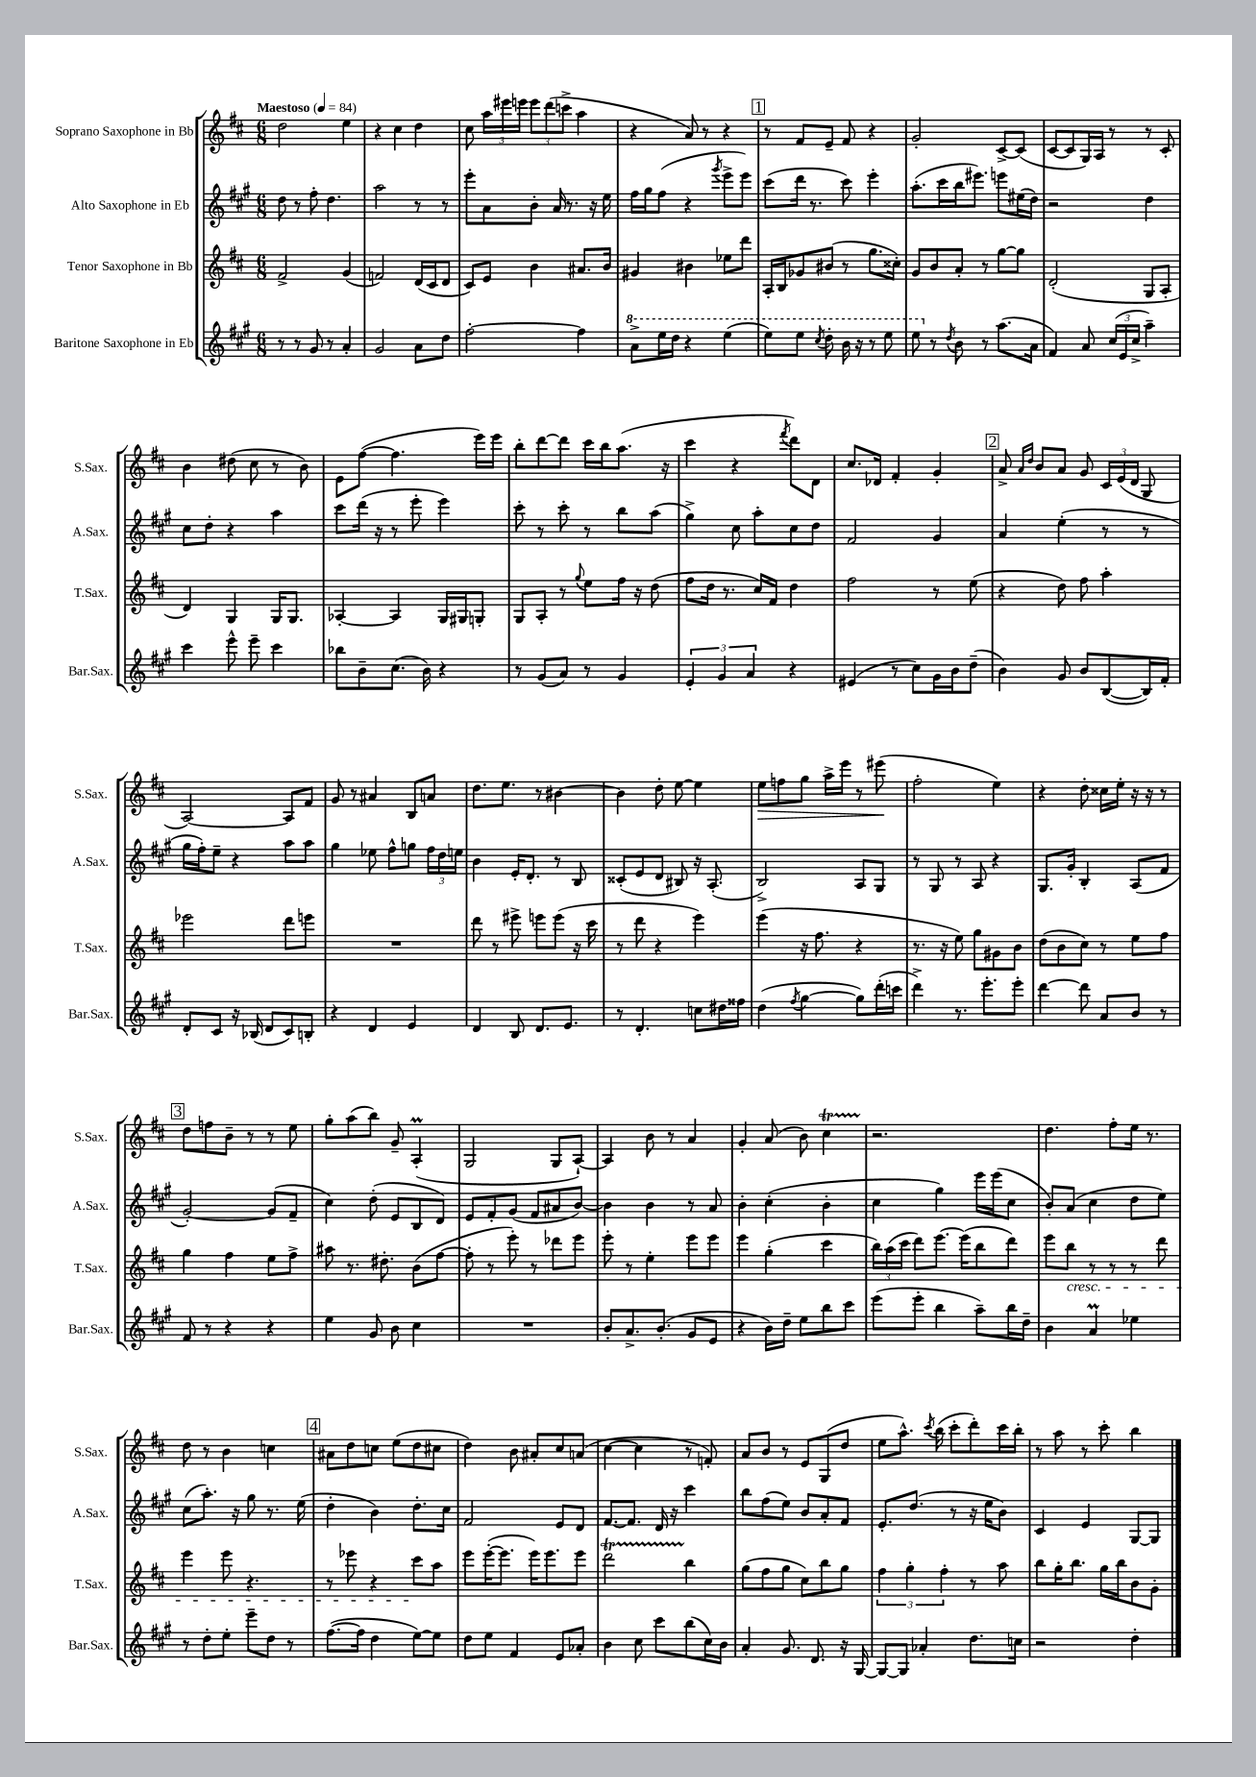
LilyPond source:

<<
\new StaffGroup <<
\new Staff = "s0" \with { instrumentName = "Soprano Saxophone in Bb" shortInstrumentName = "S.Sax." } {
    \clef treble \key d \major \numericTimeSignature \time 6/8 \tempo "Maestoso" 4 = 84
    \autoBeamOff d''2 e''4 |
    r4 cis''4 d''4 |
    cis''8 \tuplet 3/2 { a''16[ eis'''16 e'''16] } \tuplet 3/2 { e'''8[ d'''8( c'''8]-> } a''4 |
    r4 a'8) r8 r4 |
    \mark \markup { \box "1" } r8 fis'8[ e'8]-- fis'8 r4 |
    g'2-. cis'8[~-> cis'8]( |
    cis'8[~ cis'8 g16) a16] r8 r8 cis'8-. |
    b'4 dis''8( cis''8 r8 b'8) |
    e'8[ fis''8]~( fis''4. e'''16[) e'''16] |
    b''8[-. d'''8~ d'''8] cis'''16[ b''16 a''8.]( r16 |
    cis'''4 r4 \acciaccatura { fis'''8 } d'''8[) d'8] |
    cis''8.[ des'16] fis'4-. g'4-. |
    \mark \markup { \box "2" } a'8-> \grace { a'16[ d''16] } b'8[ a'8] g'8 \tuplet 3/2 { cis'16[ e'16( d'16] } g8 |
    a2~) a8[ fis'8] |
    g'8 r8 ais'4 b8[ a'8] |
    d''8.[ e''8.] r8 bis'4~ |
    bis'4 d''8-. e''8~ e''4 |
    e''8[\> f''8 g''8] a''16[-> e'''16] r8 eis'''8\!( |
    fis''2-. e''4) |
    r4 d''8-. cisis''16[ e''16]-. r16 r16 r8 |
    \mark \markup { \box "3" } d''8[ f''8 b'8]-- r8 r8 e''8 |
    g''8[-. a''8( b''8]) g'8-- a4-.\prall( |
    g2 g8[ a8]~-!) |
    a4 b'8 r8 a'4 |
    g'4-. a'8( b'8) cis''4\startTrillSpan |
    r2.\stopTrillSpan |
    d''4. fis''8[-. e''16] r8. |
    d''8 r8 b'4 c''4 |
    \mark \markup { \box "4" } ais'8[ d''8 c''8] e''8[( d''8 cis''8] |
    d''4) b'8 ais'8[-. cis''8 a'8]( |
    cis''4~ cis''4 r8 f'8-.) |
    a'8[ b'8] r8 e'8[ g8( d''8] |
    e''8[ a''8.]-^) \acciaccatura { cis'''8 } b''16( cis'''8[-. d'''8-.) cis'''16 b''16]-. |
    r8 a''8 r8 cis'''8-. b''4 \bar "|." |
}
\new Staff = "s1" \with { instrumentName = "Alto Saxophone in Eb" shortInstrumentName = "A.Sax." } {
    \clef treble \key a \major \numericTimeSignature \time 6/8
    \autoBeamOff d''8 r8 fis''8-. d''4. |
    a''2 r8 r8 |
    e'''8[-. a'8 b'8]-. a'16 r8. r16 e''16 |
    fis''16[ gis''16 fis''8]( r4 \acciaccatura { gis'''8 } e'''8[-> e'''8]) |
    \mark \markup { \box "1" } cis'''8[( d'''16] r8. cis'''8) e'''4-. |
    a''8.[-.( cis'''16 b''16 eis'''8.]) e'''8[ eis''16( d''16]) |
    r2 d''4 |
    cis''8[ d''8]-. r4 a''4 |
    cis'''8[ d'''16]( r16 r8 e'''8-. e'''4) |
    cis'''8-. r8 cis'''8-. r8 b''8[ a''8]( |
    gis''4->) cis''8 a''8[-. cis''8 d''8] |
    fis'2 gis'4 |
    \mark \markup { \box "2" } a'4 e''4-.( r8 r8 |
    gis''16[ fis''16-.) e''8]-- r4 a''8[ a''8] |
    gis''4 ees''8 fis''8[-^ g''8] \tuplet 3/2 { fis''16[ d''16 e''16] } |
    b'4 e'16[-. d'8.]-. r8 b8 |
    cisis'8[-.( e'8 d'8] bis8) r16 a8.-.( |
    b2->) a8[ gis8] |
    r8 gis8 r8 a8 r4 |
    gis8.[ gis'16]-. b4-. a8[( fis'8] |
    \mark \markup { \box "3" } gis'2~-.) gis'8[( fis'8]-- |
    cis''4) d''8-.( e'8[ b8 d'8]) |
    e'8[ fis'8-. gis'8]( fis'8[ ais'8 b'8]~) |
    b'4 b'4 r8 a'8 |
    b'4-. cis''4-.( b'4-. |
    cis''4 gis''4) e'''16[ e'''16( cis''8] |
    b'8[-.) a'8]( cis''4 d''8[ e''8]) |
    cis''8[( a''8.]-.) r16 gis''8 r8. e''16( |
    \mark \markup { \box "4" } d''4-. b'4) d''8.[-. cis''16] |
    fis'2 e'8[ d'8] |
    fis'8.[~ fis'8.] d'16 r16 cis'''4 |
    b''8[ fis''8( e''8]) b'8[ a'8-. fis'8] |
    e'8.[-. d''8.]( r8 r16 e''16[ b'8]) |
    cis'4 e'4 gis8[~ gis8] \bar "|." |
}
\new Staff = "s2" \with { instrumentName = "Tenor Saxophone in Bb" shortInstrumentName = "T.Sax." } {
    \clef treble \key d \major \numericTimeSignature \time 6/8
    \autoBeamOff fis'2-> g'4( |
    f'2) d'16[( cis'16 d'8] |
    cis'8[) e'8] b'4 ais'8.[ b'16] |
    gis'4 bis'4 ees''8[ d'''8] |
    \mark \markup { \box "1" } a16[-. b16 ges'8 bis'8]( r8 g''8.[ cisis''16]-.) |
    g'8[ b'8 a'8]-. r8 g''8[~ g''8] |
    d'2-.( g8[ a8]-. |
    d'4) g4 g16[ g8.] |
    aes4~-. aes4 g16[ gis16 g8]-. |
    g8[ a8]-. r8 \appoggiatura { g''8 } e''8[ fis''16] r16 d''8( |
    fis''8[ d''16] r8. cis''16[) fis'16] d''4 |
    fis''2 r8 e''8( |
    \mark \markup { \box "2" } r4 d''8) fis''8 a''4-. |
    ees'''2 d'''8[ e'''8] |
    R2. |
    d'''8 r8 eis'''8-> e'''8[ e'''8]( r16 cis'''16 |
    r8 d'''8 r4 e'''4) |
    e'''4( r16 fis''8. r4 |
    r8. r16 e''8) g''8[ gis'8 b'8] |
    d''8[( b'8 cis''8]) r8 e''8[ fis''8] |
    \mark \markup { \box "3" } g''4 fis''4 e''8[ fis''8]-> |
    ais''8 r8. dis''8.-. b'8[( fis''8]~ |
    fis''8-. r8 e'''8-.) r8 des'''8[ e'''8] |
    e'''8-. r8 e''4-. e'''8[ e'''8] |
    e'''4 g''4-.( cis'''4 |
    \tuplet 3/2 { b''16[) a''16( cis'''16] } d'''8[) e'''8.]~ e'''16[( b''8 d'''8]) |
    e'''8[ b''8]\cresc r8 r8 r8 d'''8 |
    e'''4 e'''8 r4. |
    \mark \markup { \box "4" } r8 ees'''8 r4 cis'''8[\! a''8] |
    e'''8[ e'''16~-.( e'''8.] e'''16[) e'''8. e'''8] |
    d'''2\startTrillSpan b''4\stopTrillSpan |
    g''8[( fis''8 g''8] cis''8[) b''8 g''8] |
    \tuplet 3/2 { fis''4 g''4-. fis''4-. } r8 a''8 |
    b''8[ g''16-. b''8.] g''16[ b''16 b'8 g'8]-. \bar "|." |
}
\new Staff = "s3" \with { instrumentName = "Baritone Saxophone in Eb" shortInstrumentName = "Bar.Sax." } {
    \clef treble \key a \major \numericTimeSignature \time 6/8
    \autoBeamOff r8 r8 gis'8 r8 a'4-. |
    gis'2 a'8[ d''8] |
    fis''2~-. fis''4 |
    \ottava #1 a''8[-> e'''16 d'''16] r4 e'''4( |
    \mark \markup { \box "1" } e'''8[) e'''8] \acciaccatura { cis'''8 } d'''8-. b''16 r16 r8 e'''8 |
    e'''8 \ottava #0 r8 \acciaccatura { d''8 } b'8 r8 a''8.[( a'16] |
    fis'4) a'8 \tuplet 3/2 { cis''16[( e'16 cis''16]-> } a''4--) |
    cis'''4 e'''8-^ e'''8-- cis'''4 |
    bes''8[ b'8-- cis''8.]( b'16) r4 |
    r8 gis'8[( a'8]) r8 gis'4 |
    \tuplet 3/2 { e'4-. gis'4 a'4 } r4 |
    eis'4( r8 cis''8[) gis'16 b'16 d''8]--( |
    \mark \markup { \box "2" } b'4) gis'8 b'8[ b8~( b16) fis'16]-. |
    d'8[-. cis'8] r16 bes16( d'8[ cis'8) b8]-. |
    r4 d'4 e'4 |
    d'4 b8 d'8.[ e'8.] |
    r8 d'4.-. c''8[ dis''16 fisis''16] |
    d''4( \acciaccatura { fis''8 } gis''4~ gis''8[) d'''16-.( c'''16] |
    d'''4->) r8. e'''8.[-. e'''8]-. |
    d'''4~ d'''8 a'8[ b'8] r8 |
    \mark \markup { \box "3" } fis'8 r8 r4 r4 |
    e''4 gis'8 b'8 cis''4 |
    R2. |
    b'8[-. a'8.-> b'8.]-.( gis'8[ e'8] |
    r4 b'16[) d''16]-- e''8[ b''8 cis'''8] |
    e'''8[( e'''8]-. b''4 a''8[--) b''16 d''16]-- |
    b'4 a'4\prall ees''4 |
    r8 d''8[-. e''8]-. e'''8[-- d''8] r8 |
    \mark \markup { \box "4" } fis''8.[~( fis''16] d''4 e''8[~) e''8] |
    d''8[ e''8] fis'4 e'8[ aes'8]-. |
    b'4 cis''8 cis'''8[ b''8( cis''16) b'16] |
    a'4-. gis'8. d'8. r16 gis16~ |
    gis8[~ gis8] aes'4-. d''8.[ c''16] |
    r2 d''4-. \bar "|." |
}
>>
>>
\layout { \context { \Score \remove "Bar_number_engraver" } }
